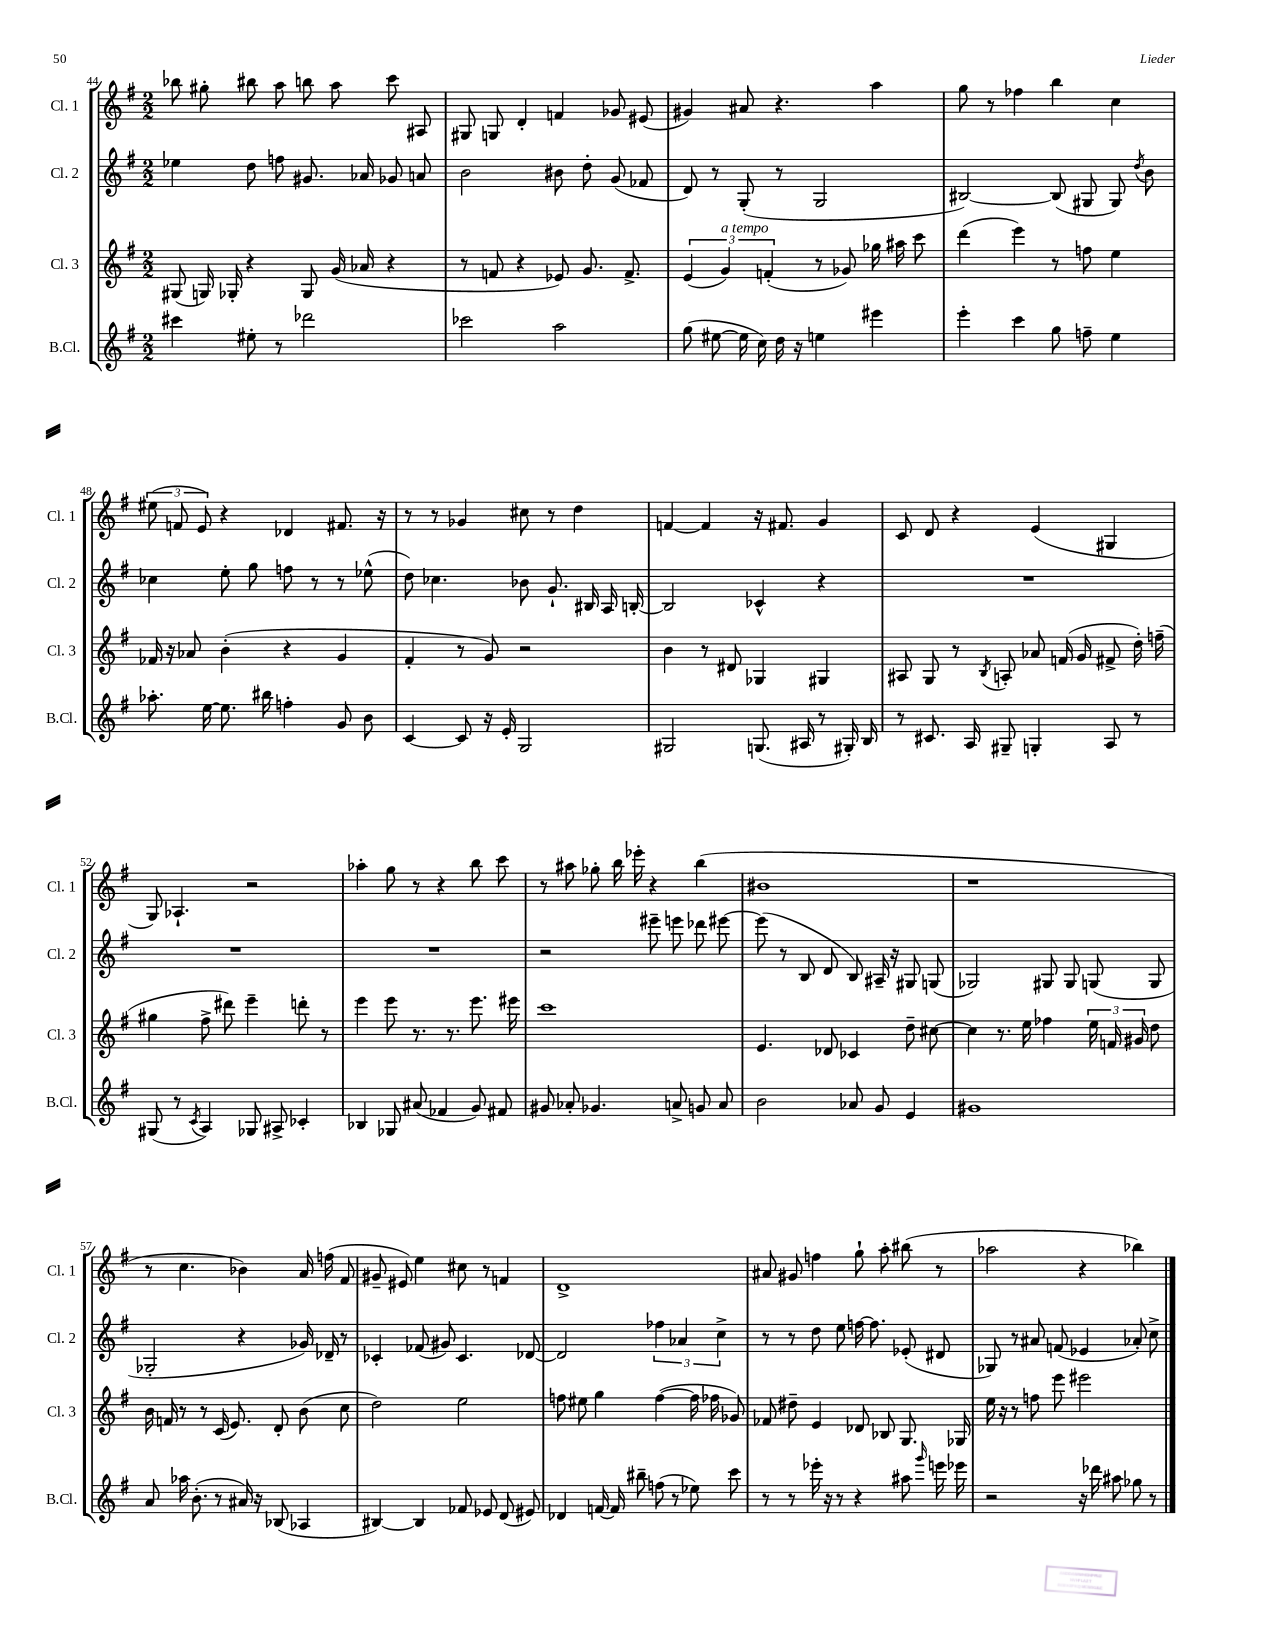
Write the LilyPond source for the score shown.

<<
\new StaffGroup <<
\new Staff = "s0" \with { instrumentName = "Cl. 1" shortInstrumentName = "Cl. 1" } {
    \clef treble \key g \major \numericTimeSignature \time 2/2
    \autoBeamOff bes''8 gis''8-. bis''8 a''8 b''8 a''8 c'''8 ais8 |
    gis8 g8 d'4-. f'4 ges'8 eis'8( |
    gis'4) ais'8 r4. a''4 |
    g''8 r8 fes''4 b''4 c''4 |
    \tuplet 3/2 { eis''8( f'8 e'8) } r4 des'4 fis'8. r16 |
    r8 r8 ges'4 cis''8 r8 d''4 |
    f'4~ f'4 r16 fis'8. g'4 |
    c'8 d'8 r4 e'4( gis4 |
    g8) aes4.-! r2 |
    aes''4-. g''8 r8 r4 b''8 c'''8 |
    r8 ais''8 ges''8-. b''16 ees'''16-. r4 b''4( |
    bis'1 |
    r1 |
    r8 c''4. bes'4) a'16 f''16( fis'8 |
    gis'8-- eis'8) e''4 cis''8 r8 f'4 |
    d'1-> |
    ais'8 gis'8 f''4 g''8-! a''8-. bis''8( r8 |
    aes''2 r4 bes''4) \bar "|." |
}
\new Staff = "s1" \with { instrumentName = "Cl. 2" shortInstrumentName = "Cl. 2" } {
    \clef treble \key g \major \numericTimeSignature \time 2/2
    \autoBeamOff ees''4 d''8 f''8 gis'8. aes'16 ges'8 a'8 |
    b'2 bis'8 d''8-. g'8( fes'8 |
    d'8) r8 g8-.( r8 g2 |
    bis2~) bis8( gis8 gis8) \acciaccatura { d''8 } b'8 |
    ces''4 e''8-. g''8 f''8 r8 r8 ees''8-^( |
    d''8) ces''4. bes'8 g'8.-! bis16 a16 b16~-. |
    b2 ces'4-^ r4 |
    R1 |
    R1 |
    R1 |
    r2 eis'''8-- e'''8 des'''8 eis'''8~ |
    eis'''8( r8 b8 d'8 b8) ais16-- r16 gis8 g8( |
    ges2) gis8 gis8 g8( g8 |
    ges2-. r4 ges'16) des'16-- r8 |
    ces'4-. fes'8( gis'8) ces'4. des'8~ |
    des'2 \tuplet 3/2 { fes''4 aes'4 c''4-> } |
    r8 r8 d''8 e''8 f''16~ f''8. ees'8-.( dis'8 |
    ges8) r8 ais'8 f'8( ees'4 aes'8-.) c''8-> \bar "|." |
}
\new Staff = "s2" \with { instrumentName = "Cl. 3" shortInstrumentName = "Cl. 3" } {
    \clef treble \key g \major \numericTimeSignature \time 2/2
    \autoBeamOff gis8( g16) ges16-. r4 ges8 g'16( aes'16 r4 |
    r8 f'8 r4 ees'8) g'8. f'8.-> |
    \tuplet 3/2 { e'4( g'4^\markup { \italic "a tempo" }) f'4-.( } r8 ges'8) ges''16 ais''16 c'''8 |
    d'''4( e'''4) r8 f''8 e''4 |
    fes'16 r16 aes'8 b'4-.( r4 g'4 |
    fis'4-. r8 g'8) r2 |
    b'4 r8 dis'8 ges4 gis4 |
    ais8 g8 r8 \acciaccatura { b8 } a8-. aes'8 f'16( g'16 fis'8-> d''16-.) f''16--( |
    gis''4 fis''8-> dis'''8) e'''4-- d'''8-. r8 |
    e'''4 e'''8 r8. r8. e'''8. eis'''16 |
    c'''1 |
    e'4. des'8 ces'4 d''8-- cis''8~ |
    cis''4 r8. e''16 fes''4 \tuplet 3/2 { e''16 f'16 gis'16 } d''8 |
    b'16 f'16 r8 r8 c'16( e'8.) d'8-. b'8( c''8 |
    d''2) e''2 |
    f''8 eis''8 g''4 f''4~( f''16 fes''16 ges'8) |
    fes'8 dis''8-- e'4 des'8 bes8 g8. ges16 |
    e''16 r16 r8 f''8 e'''8 eis'''2 \bar "|." |
}
\new Staff = "s3" \with { instrumentName = "B.Cl." shortInstrumentName = "B.Cl." } {
    \clef treble \key g \major \numericTimeSignature \time 2/2
    \autoBeamOff cis'''4 eis''8-. r8 des'''2 |
    ces'''2 a''2 |
    g''8( eis''8~ eis''16 c''16) d''16 r16 e''4 eis'''4 |
    e'''4-. c'''4 g''8 f''8-- e''4 |
    aes''8.-. e''16~ e''8. bis''16 f''4-. g'8 b'8 |
    c'4~ c'8 r16 e'16-. g2 |
    gis2 g8.( ais16 r8 gis16-.) b16 |
    r8 cis'8. a16 gis8-- g4-. a8 r8 |
    gis8( r8 \acciaccatura { c'8 } a4) ges8 ais8-> ces'4-. |
    bes4 ges8 ais'8( fes'4 g'8) fis'8 |
    gis'8 aes'8-. ges'4. a'8-> g'8 a'8 |
    b'2 aes'8 g'8 e'4 |
    gis'1 |
    a'8 aes''16 b'8.-.( r8 ais'16) r16 bes8( aes4 |
    bis4~) bis4 fes'8 ees'8 d'8( eis'8) |
    des'4 f'16~ f'16 bis''8-- f''8( r8 ees''8) c'''8 |
    r8 r8 ees'''16-. r16 r8 r4 ais''8 \grace { g'''16 } e'''16 ees'''16 |
    r2 r16 des'''16 ais''8 ges''8 r8 \bar "|." |
}
>>
>>
\layout { \context { \Score currentBarNumber = #44 } }
